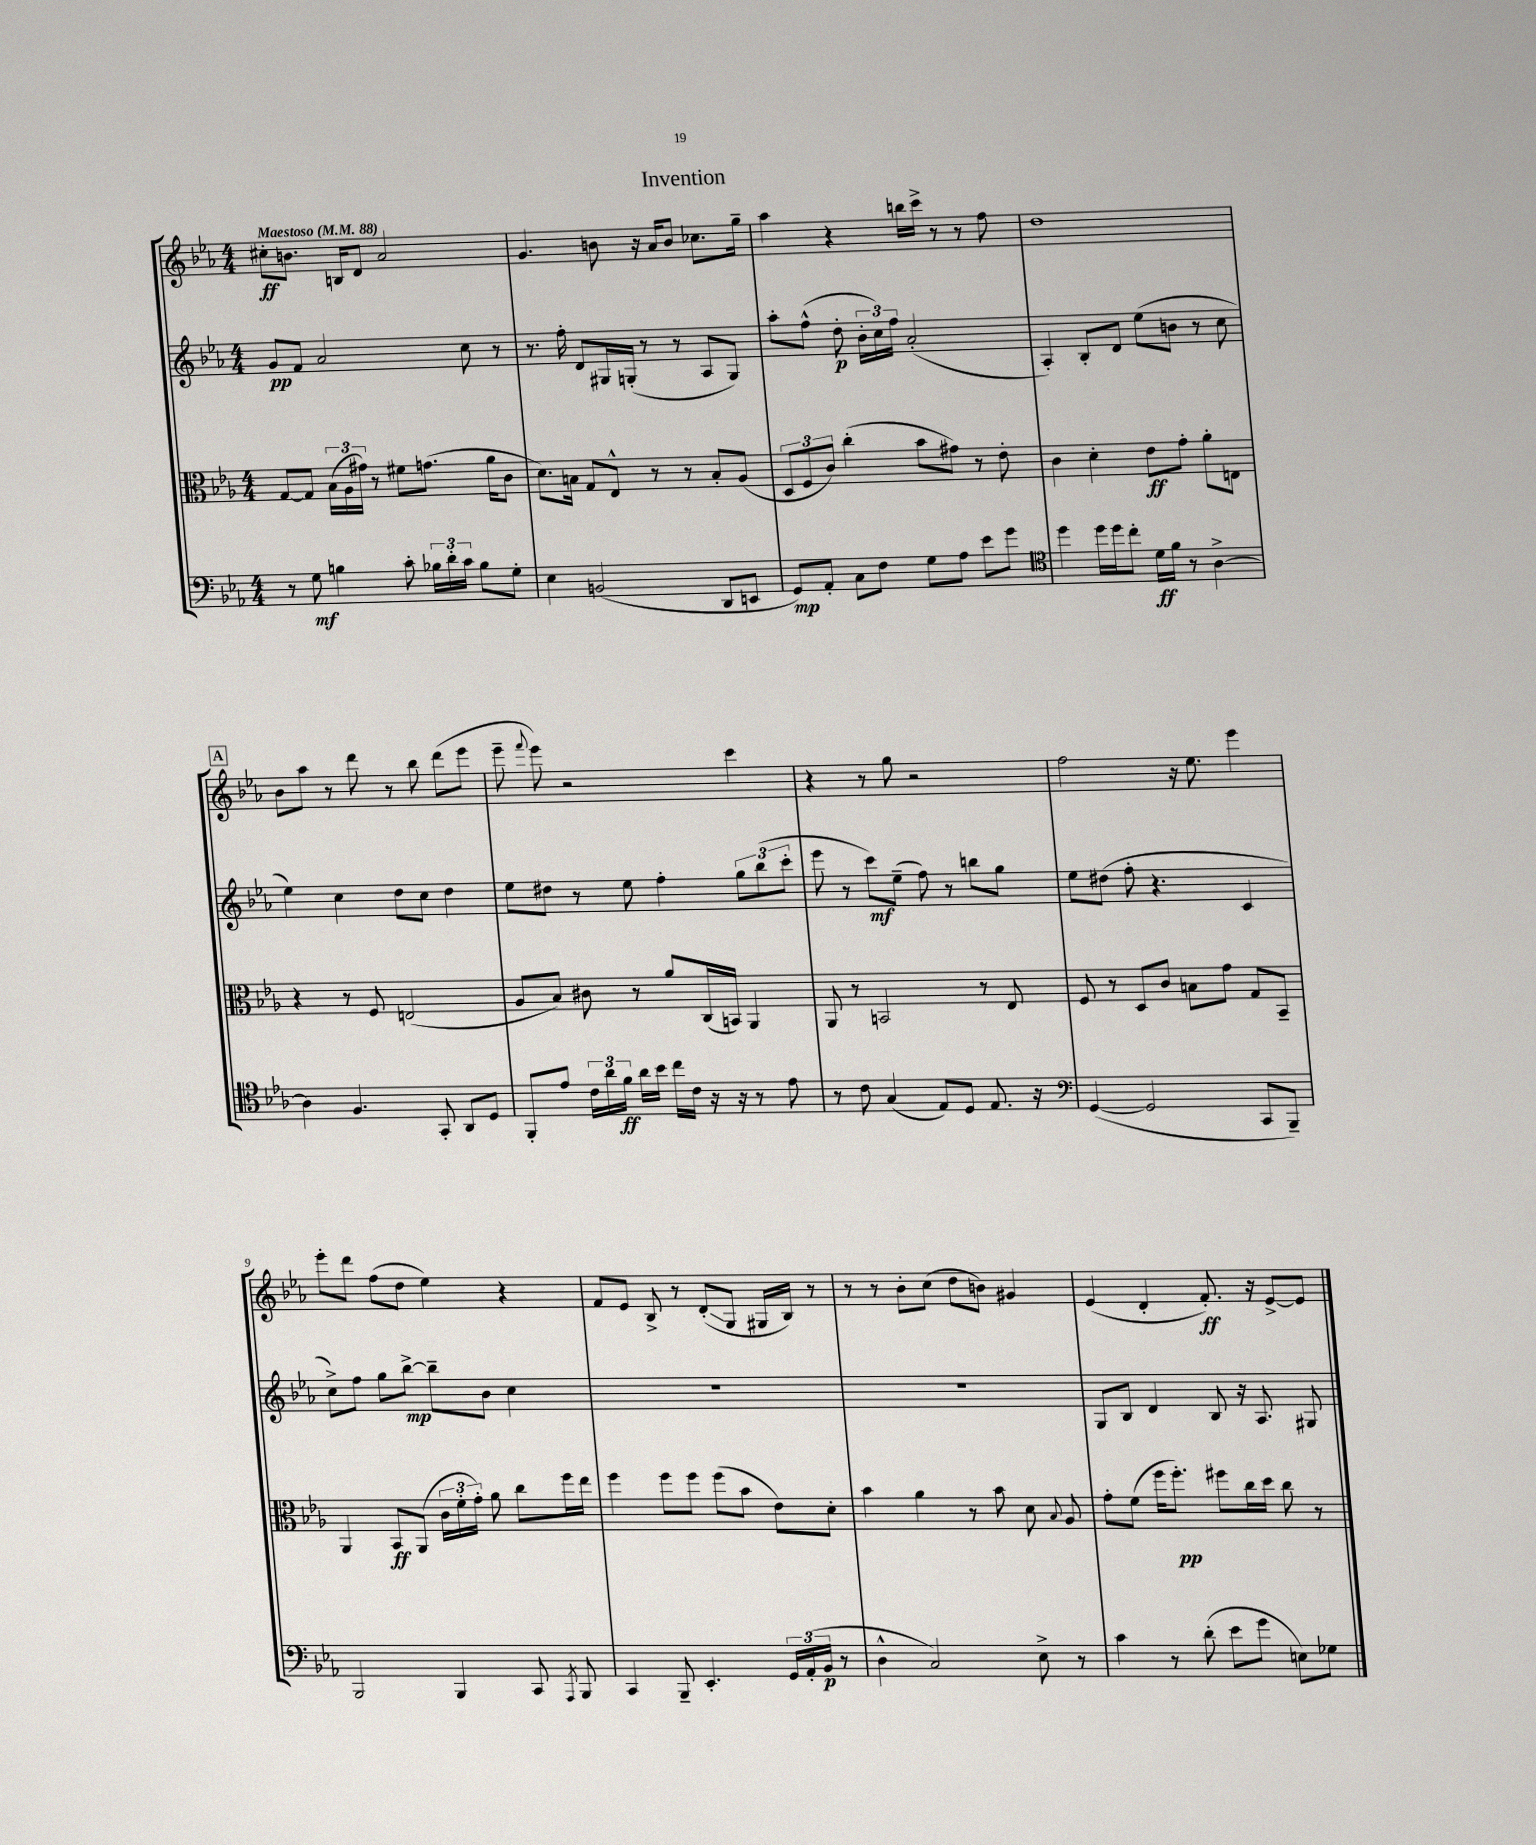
\header { title = "Invention" }
<<
\new StaffGroup <<
\new Staff = "s0" {
    \clef treble \key ees \major \numericTimeSignature \time 4/4 \tempo "Maestoso" 4 = 88
    \autoBeamOff cis''8[-.\ff b'8.] b16[ d'8] aes'2 |
    g'4. b'8 r16 aes'16[ b'8] ces''8.[ g''16]-- |
    aes''4 r4 b''16[ c'''16]-> r8 r8 f''8 |
    d''1 |
    \mark \markup { \box "A" } bes'8[ aes''8] r8 d'''8 r8 bes''8 d'''8[( ees'''8] |
    ees'''8-- \appoggiatura { f'''8 } ees'''8) r2 c'''4 |
    r4 r8 g''8 r2 |
    f''2 r16 ees''8. ees'''4 |
    ees'''8[-. d'''8] f''8[( d''8] ees''4) r4 |
    f'8[ ees'8] bes8-> r8 d'8[-.\glissando( g8] gis16[ bes16]) r8 |
    r8 r8 bes'8[-. c''8]( d''8[ b'8]) gis'4 |
    ees'4( d'4-. f'8.-.\ff) r16 ees'8[~-> ees'8] \bar "|." |
}
\new Staff = "s1" {
    \clef treble \key ees \major \numericTimeSignature \time 4/4
    \autoBeamOff g'8[\pp f'8] aes'2 c''8 r8 |
    r8. f''16-. d'8[ gis16 g16]-.( r8 r8 aes8[ g8]) |
    aes''8[-. f''8]-^( d''8-.\p \tuplet 3/2 { bes'16[-. c''16) f''16] } aes'2-.( |
    aes4-.) bes8[-. d'8] ees''8[( b'8] r8 c''8 |
    \mark \markup { \box "A" } ees''4) c''4 d''8[ c''8] d''4 |
    ees''8[ dis''8] r8 ees''8 f''4-. \tuplet 3/2 { g''8[ bes''8( c'''8]-. } |
    ees'''8 r8 c'''8[\mf) ees''8]--( f''8) r8 b''8[ g''8] |
    ees''8[ dis''8]( f''8-. r4. c'4 |
    c''8[->) f''8] g''8[ bes''8]~->\mp bes''8[-- bes'8] c''4 |
    R1 |
    R1 |
    g8[ bes8] d'4 bes8 r16 aes8. gis8 \bar "|." |
}
\new Staff = "s2" {
    \clef alto \key ees \major \numericTimeSignature \time 4/4
    \autoBeamOff g8[~ g8] \tuplet 3/2 { bes16[( aes16 gis'16]) } r8 fis'8[ g'8.]( aes'16[ c'8] |
    d'8.[) b16] g8[ ees8]-^ r8 r8 b8[-. aes8]( |
    \tuplet 3/2 { d8[ f8 c'8]) } c''4-.( bes'8[ gis'8]) r8 ees'8-. |
    c'4 d'4-. ees'8[\ff g'8]-. aes'8[-. e8] |
    \mark \markup { \box "A" } r4 r8 f8 e2( |
    aes8[ bes8]) cis'8 r8 aes'8[ c16( b,16]) aes,4 |
    aes,8 r8 b,2 r8 ees8 |
    f8 r8 d8[ c'8] b8[ g'8] g8[ bes,8]-- |
    aes,4 bes,8[\ff aes,8]( \tuplet 3/2 { c'16[ f'16-. g'16]-.) } aes'8 c''8[ f''16 ees''16] |
    f''4 f''8[ f''8] f''8[( bes'8] ees'8[) d'8]-. |
    bes'4 aes'4 r8 bes'8 d'8 \appoggiatura { bes8 } aes8 |
    g'8[-. f'8]( f''16[ f''8.]-.\pp) fis''8[ c''16 d''16] c''8 r8 \bar "|." |
}
\new Staff = "s3" {
    \clef bass \key ees \major \numericTimeSignature \time 4/4
    \autoBeamOff r8 g8\mf b4 c'8-. \tuplet 3/2 { bes16[ d'16-. c'16] } bes8[ g8]-. |
    ees4 b,2( d,8[ e,8] |
    g,8[\mp) aes,8]-. c8[ f8] g8[ aes8] ees'8[ g'8] |
    \clef tenor d''4 d''16[ d''16 c''8]-. d'16[\ff f'16] r8 aes4~-> |
    \mark \markup { \box "A" } aes4 f4. g,8-. aes,8[ d8] |
    f,8[-. ees'8] \tuplet 3/2 { c'16[ aes'16 f'16]\ff } aes'16[ bes'16] c''16[ c'16] r16 r16 r8 ees'8 |
    r8 c'8 g4( ees8[) d8] ees8. r16 |
    \clef bass g,4~( g,2 c,8[ bes,,8]--) |
    bes,,2 bes,,4 c,8 \acciaccatura { aes,,8 } bes,,8 |
    c,4 bes,,8-- ees,4.-. \tuplet 3/2 { g,16[ aes,16-.( bes,16]\p } r8 |
    d4-^ c2) ees8-> r8 |
    c'4 r8 d'8-.( ees'8[ g'8] e8[) ges8] \bar "|." |
}
>>
>>
